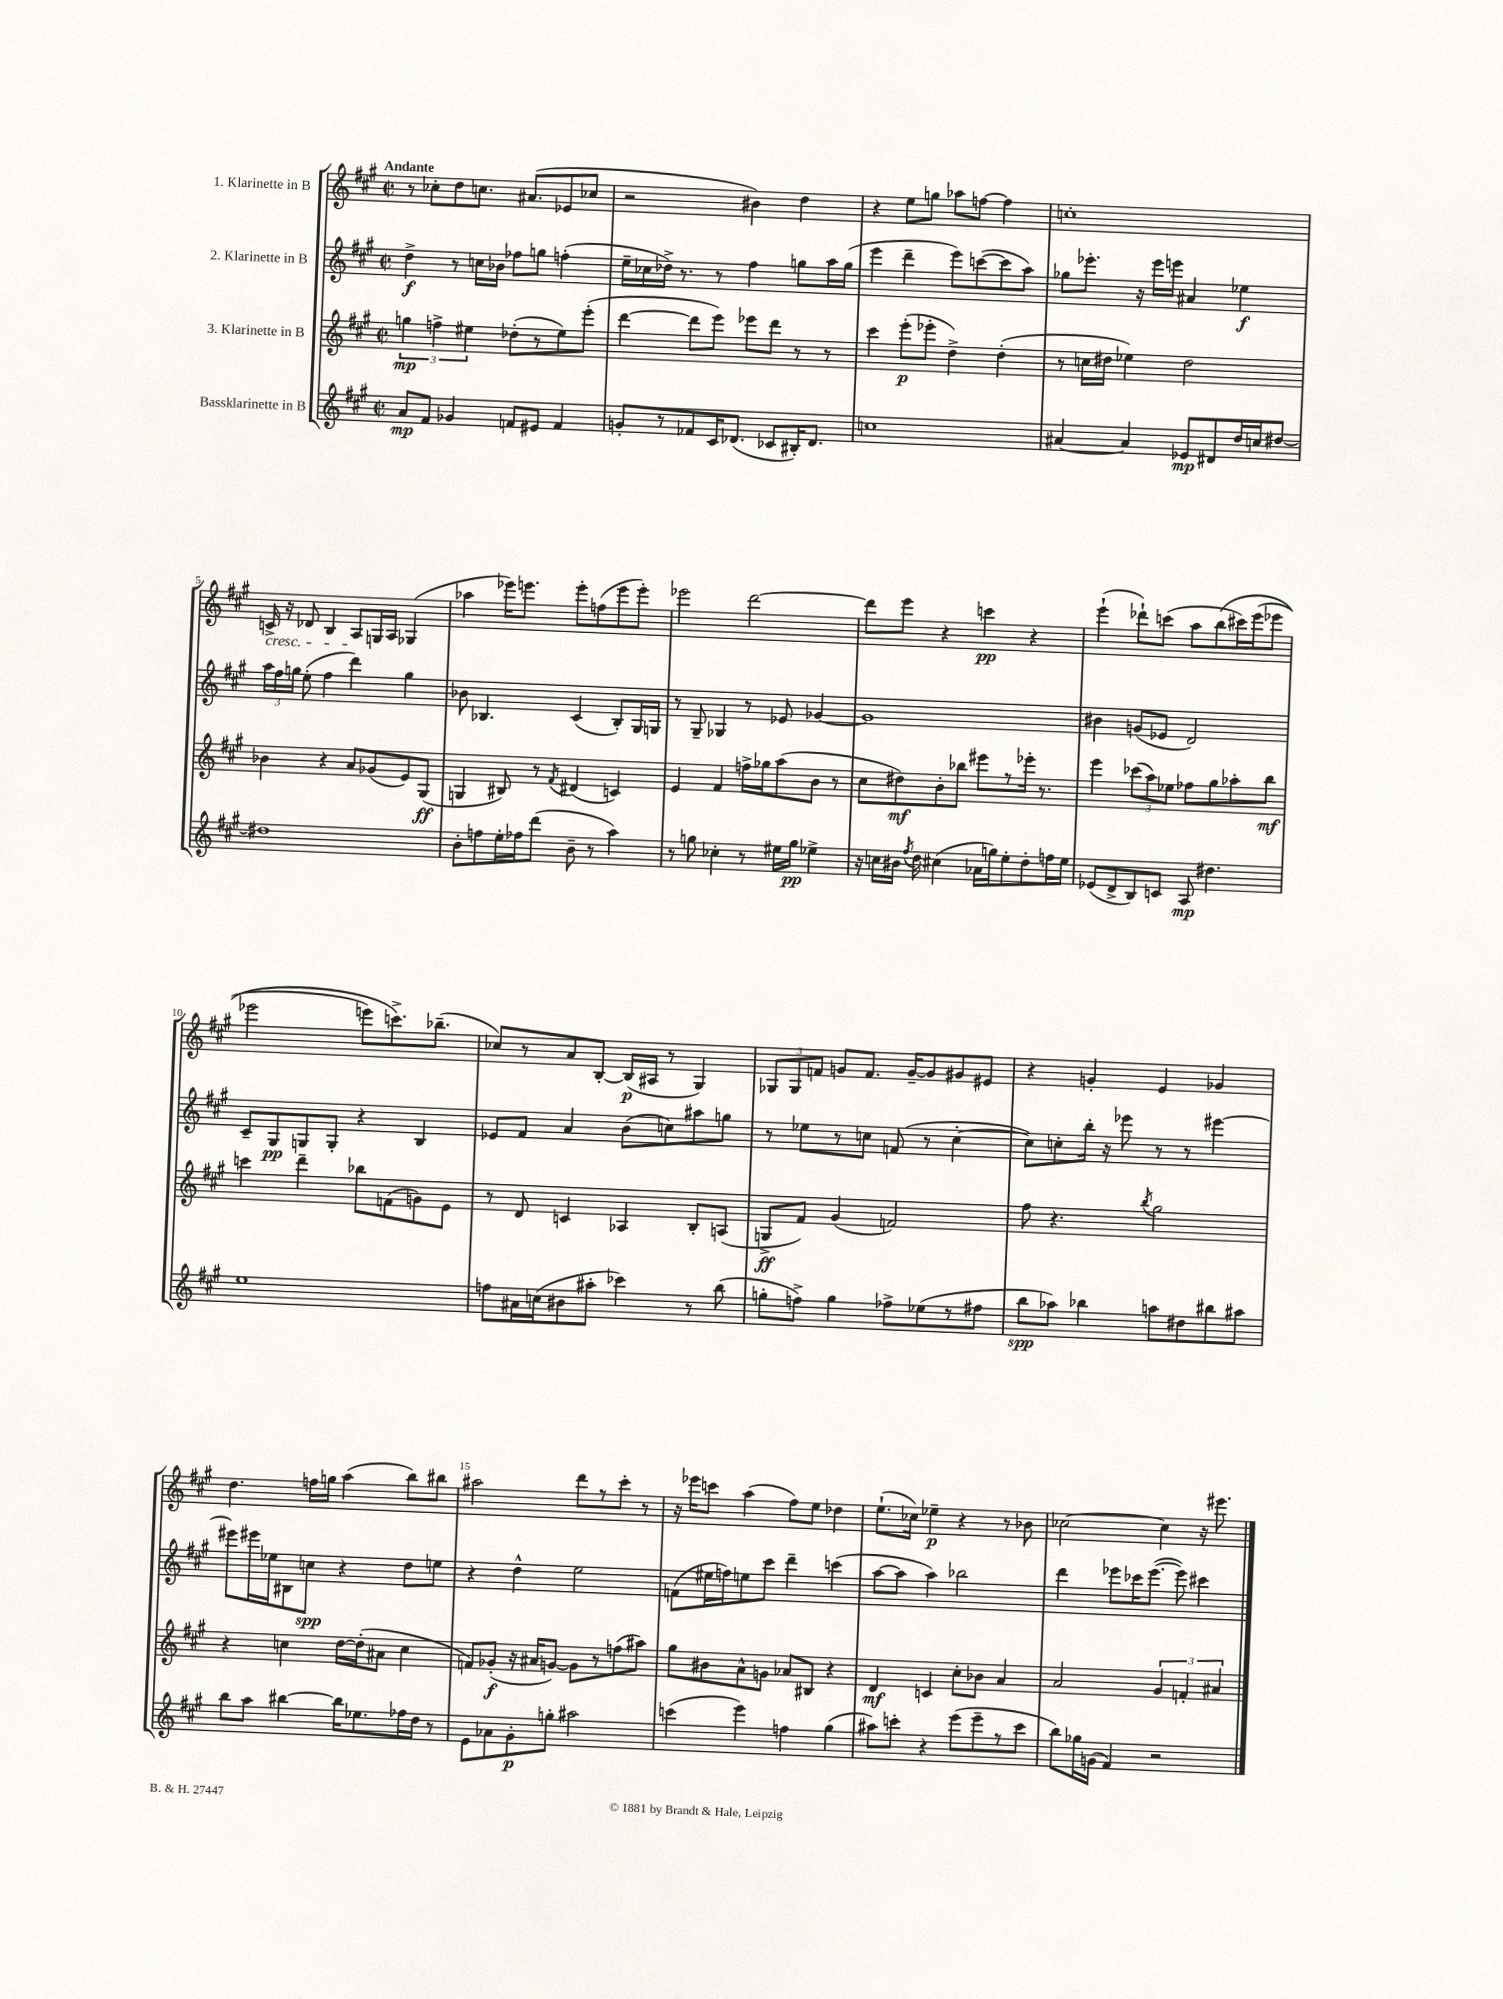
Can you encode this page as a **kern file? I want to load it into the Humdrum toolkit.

**kern	**dynam	**kern	**dynam	**kern	**dynam	**kern	**dynam
*part4	*part4	*part3	*part3	*part2	*part2	*part1	*part1
*staff4	*staff4	*staff3	*staff3	*staff2	*staff2	*staff1	*staff1
*I"Bassklarinette in B	*	*I"3. Klarinette in B	*	*I"2. Klarinette in B	*	*I"1. Klarinette in B	*
*clefG2	*	*clefG2	*	*clefG2	*	*clefG2	*
*k[f#c#g#]	*	*k[f#c#g#]	*	*k[f#c#g#]	*	*k[f#c#g#]	*
*M2/2	*	*M2/2	*	*M2/2	*	*M2/2	*
*met(c|)	*	*met(c|)	*	*met(c|)	*	*met(c|)	*
=1	=1	=1	=1	=1	=1	=1	=1
!	!	!	!	!	!	!LO:TX:a:B:t=Andante	!
8a/L	mp	6ggn\	mp	4dd^\	f	8r	.
8f#/J	.	.	.	.	.	8cc-X'\L	.
.	.	6ffn^\	.	.	.	.	.
4g-X/	.	.	.	8r	.	8dd\	.
.	.	6ee#X\	.	.	.	.	.
.	.	.	.	16ccn\LL	.	8.ccn\J	.
.	.	.	.	16b-X\JJ	.	.	.
8fn/L	.	(8dd-X'\L	.	8ff-X\L	.	.	.
.	.	.	.	.	.	(8.a#X/L	.
8e#X/J	.	8r	.	8ggn\J	.	.	.
4f/	.	8ee#\)	.	(4ffn'\	.	8e-X/	.
.	.	(8eee'\J	.	.	.	8cc-X/J	.
=2	=2	=2	=2	=2	=2	=2	=2
8gn'/L	.	[4ddd\	.	16ee~\LL	.	2r	.
.	.	.	.	16cc-X\	.	.	.
8r	.	.	.	16dd-X^\JJ)	.	.	.
.	.	.	.	8.r	.	.	.
8f-X/	.	8ddd\L]	.	.	.	.	.
16c#/K	.	8eee\J)	.	8r	.	.	.
(8.d-X/J	.	.	.	.	.	.	.
.	.	8eee-X\L	.	4ff#\	.	4b#X\)	.
8c-X/L	.	8ddd\J	.	.	.	.	.
16B#X'/K)	.	8r	.	8ggn\L	.	4dd\	.
8.d-/J	.	.	.	.	.	.	.
.	.	8r	.	16aa\L	.	.	.
.	.	.	.	(16gg\JJ	.	.	.
=3	=3	=3	=3	=3	=3	=3	=3
1ccn	.	4ccc#\	.	4eee\	.	4r	.
.	.	(8eee'\L	p	4ddd~\	.	8ee\L	.
.	.	8eee-X'\J	.	.	.	8ggn\J	.
.	.	4dd^\)	.	8eee\L)	.	8aa-X\L	.
.	.	.	.	([8cccn\	.	[8ffn\J	.
.	.	(4dd'\	.	8ccc\]	.	4ff\]	.
.	.	.	.	8aa\J)	.	.	.
=4	=4	=4	=4	=4	=4	=4	=4
[4a#X/	.	8r	.	8gg-X\L	.	1ccn'	.
.	.	16ccn\LL	.	8.eee-X'\J	.	.	.
.	.	16dd#X\JJ	.	.	.	.	.
4a#/]	.	4ee-X\)	.	.	.	.	.
.	.	.	.	16r	.	.	.
.	.	.	.	16eee-\LL	.	.	.
.	.	.	.	16eeen\JJ	.	.	.
8e-X/L	mp	2dd#\	.	4a#X/	.	.	.
8d#X/	.	.	.	.	.	.	.
16dd/L	.	.	.	4ee-X\	f	.	.
16ccn/J	.	.	.	.	.	.	.
[8dd#X/J	.	.	.	.	.	.	.
!!LO:LB:g=z
=5	=5	=5	=5	=5	=5	=5	=5
!	!	!	!	!	!	!LO:TX:b:i:t=cresc.	!
1dd#X]	.	4b-X\	.	24aa\LL	.	16cn^/	.
.	.	.	.	24ff#\	.	.	.
.	.	.	.	.	.	16r	.
.	.	.	.	24ggn\JJ	.	.	.
.	.	.	.	(8ee'\	.	8d-X/	.
.	.	4r	.	4ff#\	.	4B/	.
.	.	8a/L	.	4ddd\)	.	8A/L	.
.	.	(8g-X/	.	.	.	16Gn/L	.
.	.	.	.	.	.	16A/JJ	.
.	.	8e/)	.	4gg\	.	(4G-X/	.
.	.	(8G#/J	ff	.	.	.	.
=6	=6	=6	=6	=6	=6	=6	=6
8b'\L	.	4Gn/	.	8b-X\	.	4aa-X\	.
8ffn\	.	.	.	4.B-X/	.	.	.
16ee'\L	.	8B#X/)	.	.	.	16eee-X\KL)	.
16ff-X\J	.	.	.	.	.	8.eeen\J	.
(8ddd\J	.	8r	.	.	.	.	.
.	.	8qf#/	.	.	.	.	.
8b~\	.	(4d#X/	.	(4c#/	.	8eee'\L	.
8r	.	.	.	.	.	(8ffn\	.
4aa\)	.	4cn/)	.	8B-'/L)	.	8eee\	.
.	.	.	.	16G#/L	.	8eee'\J)	.
.	.	.	.	16Gn/JJ	.	.	.
=7	=7	=7	=7	=7	=7	=7	=7
8r	.	4e/	.	8r	.	2eee-X\	.
8ggn\	.	.	.	8G#~/	.	.	.
4cc-X'\	.	4f#/	.	4G-X/	.	.	.
8r	.	16ffn^\LL	.	8r	.	[2ddd\	.
.	.	16gg-X\J	.	.	.	.	.
16ee#X\LL	.	(8aa\	.	8e-X/	.	.	.
16gg\JJ	pp	.	.	.	.	.	.
4ee-X^\	.	8b\J	.	[4g-X/	.	.	.
.	.	8r	.	.	.	.	.
=8	=8	=8	=8	=8	=8	=8	=8
16r	.	8cc#\L	.	1g-]	.	8ddd\L]	.
16ccn\LL	.	.	.	.	.	.	.
16b#X\JJ	.	8dd#X\)	mf	.	.	8eee\J	.
8qff#/	.	.	.	.	.	.	.
16dd\	.	.	.	.	.	.	.
(4cc#X\	.	8b'\	.	.	.	4r	.
.	.	8bb-X\J	.	.	.	.	.
16a-X\LL	.	8eee#X\L	.	.	.	4cccn\	pp
16ggn\J)	.	.	.	.	.	.	.
8ee'\	.	8r	.	.	.	.	.
8dd'\	.	16eee-X'\Jk	.	.	.	4r	.
.	.	8.r	.	.	.	.	.
16ffn\L	.	.	.	.	.	.	.
16ee\JJ	.	.	.	.	.	.	.
=9	=9	=9	=9	=9	=9	=9	=9
(8e-X/L	.	4eee\	.	4b#X\	.	(4eee`\	.
8d^/	.	.	.	.	.	.	.
8B/)	.	(12ccc-X\L	.	(8gn/L	.	8ddd-X`\L)	.
.	.	12aa\)	.	.	.	.	.
8cn/J	.	.	.	8e-X/J	.	(8cccn\J	.
.	.	12ee-X\J	.	.	.	.	.
8A/	mp	8ff-X\L	.	2d/)	.	8aa\L	.
4.dd#X\	.	8gg#\	.	.	.	(8bb\	.
.	.	8aa-X'\	.	.	.	16ccc#X\L)	.
.	.	.	.	.	.	(16eee\J	.
.	.	8bb\J	mf	.	.	8eee-X\J	.
!!LO:LB:g=z
=10	=10	=10	=10	=10	=10	=10	=10
1ee	.	4cccn\	.	8c#~/L	.	2eee-X\	.
.	.	.	.	8G#/	pp	.	.
.	.	4ddd~\	.	8Gn/	.	.	.
.	.	.	.	8G'/J	.	.	.
.	.	8bb-X\L	.	4r	.	8eeen\L)	.
.	.	(8fn\	.	.	.	8.cccn^\)	.
.	.	8gn\)	.	4B/	.	.	.
.	.	.	.	.	.	(8.bb-X~\J	.
.	.	8e\J	.	.	.	.	.
=11	=11	=11	=11	=11	=11	=11	=11
8ffn\L	.	8r	.	8e-X/L	.	8cc-X/L)	.
16a#X\L	.	8d/	.	8f#/J	.	8r	.
(16ccn\J	.	.	.	.	.	.	.
8b#X\	.	4cn/	.	4a/	.	8a/	.
8aa#X'\J	.	.	.	.	.	[8B'/J	.
4ccc-X\)	.	4A-X/	.	(8b\L	.	(16B/LL]	p
.	.	.	.	.	.	16A#X/JJ	.
.	.	.	.	8ccn\)	.	8r	.
8r	.	8B'/L	.	8aa#X\	.	4G#/)	.
(8bb\	.	(8An/J	.	8ggn\J	.	.	.
=12	=12	=12	=12	=12	=12	=12	=12
8ggn'\L	.	8Gn^/L	ff	8r	.	12G-X/L	.
.	.	.	.	.	.	12G-/	.
8ffn^\J)	.	8f#/J)	.	8ee-X\L	.	.	.
.	.	.	.	.	.	12fn/J	.
4gg\	.	(4g#/	.	8r	.	8gn/L	.
.	.	.	.	8ccn\J	.	8.f/J	.
8ff-X^\L	.	2fn/)	.	(8fn/	.	.	.
.	.	.	.	.	.	[16g~/KL	.
(8ee-X\	.	.	.	8r	.	8g/]	.
8r	.	.	.	[4cc'\	.	8g#X/	.
8ff#X\J	.	.	.	.	.	8e#X/J	.
=13	=13	=13	=13	=13	=13	=13	=13
8bb\L	spp	8ff#\	.	8cc\L])	.	4r	.
8aa-X\J)	.	4.r	.	8ccn'\	.	.	.
4bb-X\	.	.	.	16bb'\Jk	.	4gn'/	.
.	.	.	.	16r	.	.	.
.	.	.	.	8eee-X\	.	.	.
.	.	8qbb/	.	.	.	.	.
8aan\L	.	2gg#\	.	8r	.	4e/	.
8dd#X\	.	.	.	8r	.	.	.
8bb#X\	.	.	.	[4eee#X\	.	4g-X/	.
8aa#X\J	.	.	.	.	.	.	.
!!LO:LB:g=z
=14	=14	=14	=14	=14	=14	=14	=14
8bb\L	.	4r	.	8eee#X\L]	.	4.dd\	.
8aa\J	.	.	.	16eee#X\L	.	.	.
.	.	.	.	16ee-X\J	.	.	.
[4bb#X\	.	4ccn\	.	8B#X\	.	.	.
.	.	.	.	8ccn\J	spp	16ffn\LL	.
.	.	.	.	.	.	16ggn\JJ	.
16bb#\KL]	.	[16dd\LL	.	4r	.	(4aa\	.
8.ee-X\	.	(16dd'\J]	.	.	.	.	.
.	.	8a#X\J	.	.	.	.	.
16ff-X\L	.	4cc\	.	8dd\L	.	8bb\L)	.
16dd\JJ	.	.	.	.	.	.	.
8r	.	.	.	8een\J	.	8bb#X\J	.
=15	=15	=15	=15	=15	=15	=15	=15
8e\L	.	8fn/L)	.	4r	.	2aa#X\	.
8a-X\	.	(8g-X'/J	f	.	.	.	.
8g#'\	p	16r	.	4dd^^\	.	.	.
.	.	16a#X/KL	.	.	.	.	.
8ggn'\J	.	[8gn/J)	.	.	.	.	.
2aa#X\	.	8g\L]	.	2ee\	.	8ddd\L	.
.	.	8r	.	.	.	8r	.
.	.	(8ffn\	.	.	.	8ccc#'\J	.
.	.	8aa#X\J)	.	.	.	8r	.
=16	=16	=16	=16	=16	=16	=16	=16
(4cccn\	.	8gg#\L	.	(8fn\L	.	16r	.
.	.	.	.	.	.	16eee-X\KL	.
.	.	8b#X\	.	16ee#X\L	.	8cccn\J	.
.	.	.	.	16ffn\J)	.	.	.
4eee\)	.	8a^^\	.	8een\	.	(4aa\	.
.	.	8gn\J	.	8ccc#\J	.	.	.
4ffn\	.	8a-X/L	.	4ddd~\	.	8ff#\L)	.
.	.	8B#X/J	.	.	.	8ee\J	.
(4gg#\	.	4r	.	(4cccn\	.	4dd-X\	.
=17	=17	=17	=17	=17	=17	=17	=17
8aa#X\L)	.	4d/	mf	[8aa\L	.	(8.ee`\L	.
8cccn'\J	.	.	.	8aa\J]	.	.	.
.	.	.	.	.	.	16cc-X\Jk)	.
4r	.	4cn/	.	4aa\)	.	4ee-X~\	p
(8eee\L	.	8cc#'\L	.	2bb-X\	.	4r	.
8eee~\	.	8b-X\J	.	.	.	.	.
8r	.	4a/	.	.	.	8r	.
8ccc\J	.	.	.	.	.	8b-X\	.
=18	=18	=18	=18	=18	=18	=18	=18
8bb\L)	.	2a/	.	4ddd\	.	[2cc-X\	.
16gg-X\L	.	.	.	.	.	.	.
(16gn\JJ	.	.	.	.	.	.	.
4f#/)	.	.	.	8eee-X\L	.	.	.
.	.	.	.	16ccc-X\K	.	.	.
.	.	.	.	([8.eee-\J	.	.	.
2r	.	6g#/	.	.	.	4cc-\]	.
.	.	.	.	8eee-\])	.	.	.
.	.	6fn'/	.	.	.	.	.
.	.	.	.	4ccc#X\	.	16r	.
.	.	.	.	.	.	8.eee#X\	.
.	.	6a#X/	.	.	.	.	.
==	==	==	==	==	==	==	==
*-	*-	*-	*-	*-	*-	*-	*-
